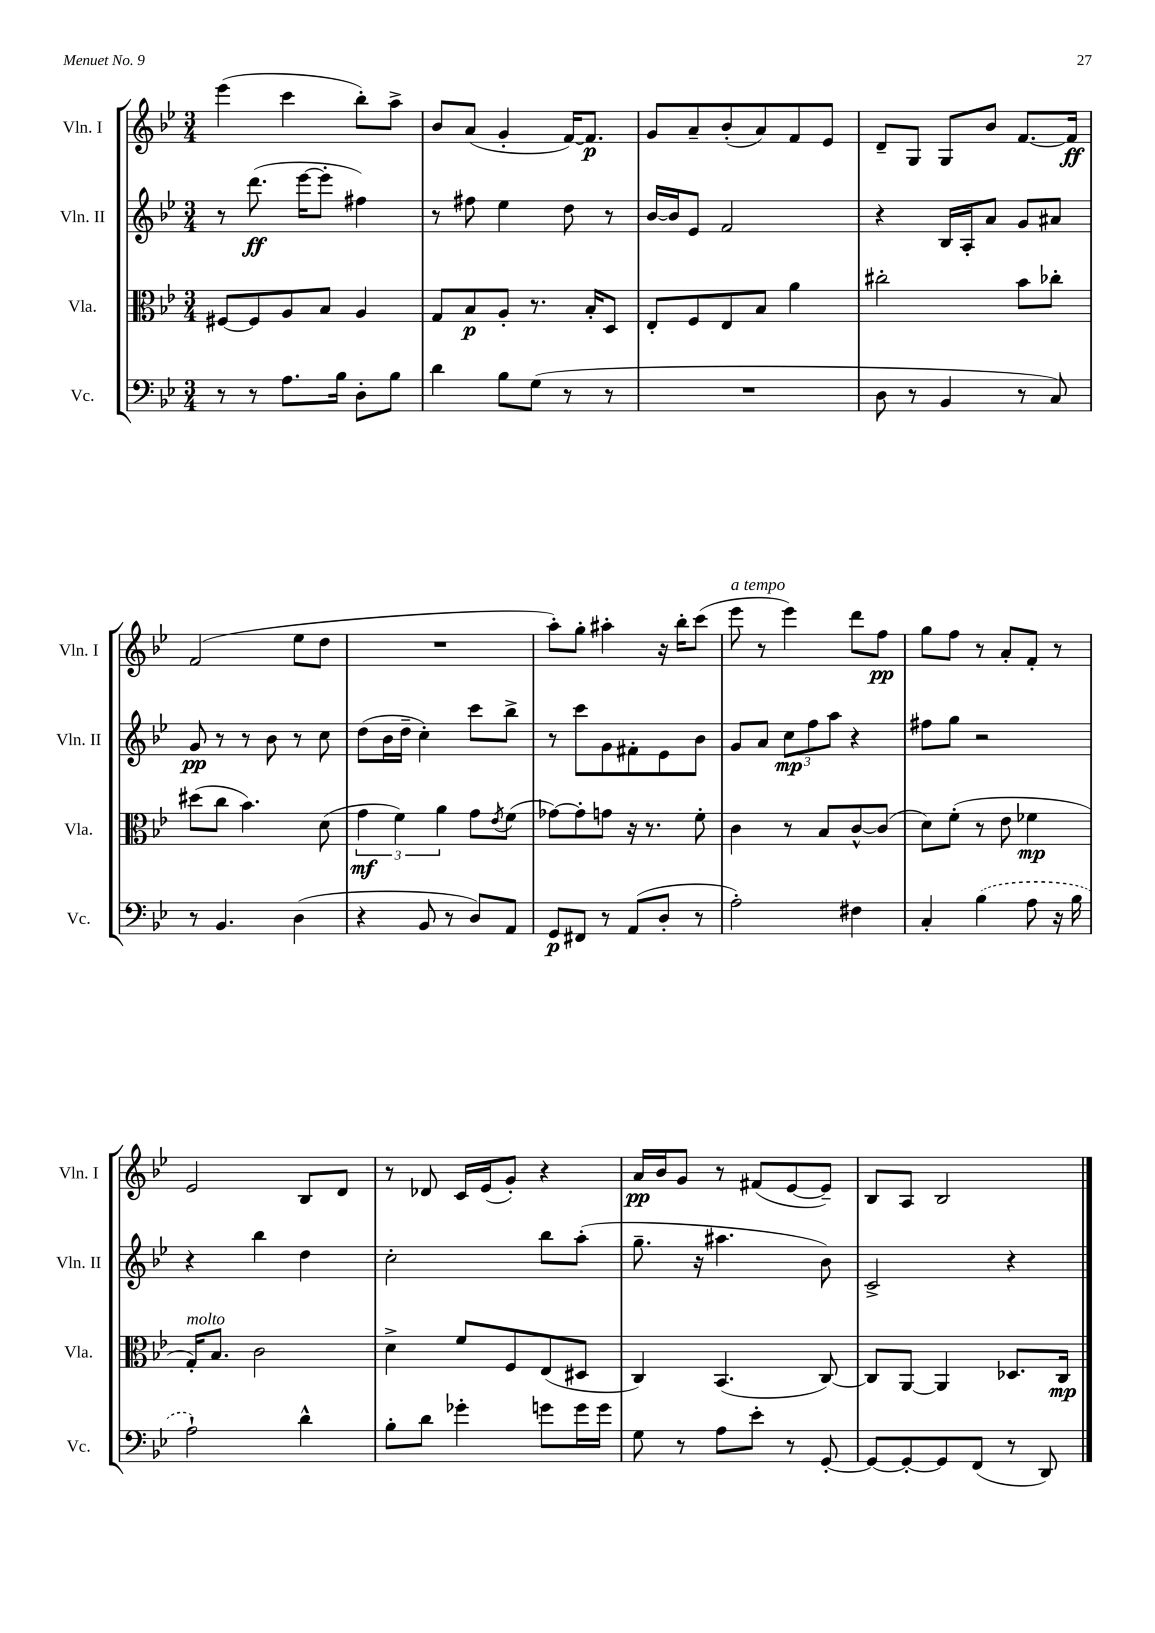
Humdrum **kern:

**kern	**kern	**kern	**kern
*staff4	*staff3	*staff2	*staff1
*clefF4	*clefC3	*clefG2	*clefG2
*k[b-e-]	*k[b-e-]	*k[b-e-]	*k[b-e-]
*M3/4	*M3/4	*M3/4	*M3/4
8r	[8F#	8r	(4eee-
8r	8F#]	(8.ddd	.
8.A	8A	.	4ccc
.	.	[16eee-	.
.	8B-	8eee-']	.
16B-	.	.	.
8D'	4A	4ff#)	8bb-')
8B-	.	.	8aa^
=	=	=	=
4d	8G	8r	8b-
.	8B-	8ff#	(8a
8B-	8A'	4ee-	4g'
(8G	8.r	.	.
8r	.	8dd	[16f)
.	16B-'	.	8.f]
8r	8D	8r	.
=	=	=	=
2.r	8E-'	[16b-	8g
.	.	16b-]	.
.	8F	8e-	8a~
.	8E-	2f	(8b-'
.	8B-	.	8a)
.	4a	.	8f
.	.	.	8e-
=	=	=	=
8D	2cc#'	4r	8d~
8r	.	.	8G
4BB-	.	16B-	8G
.	.	16A'	.
.	.	8a	8b-
8r	8b-	8g	[8.f
8C)	8cc-'	8a#	.
.	.	.	16f]
=	=	=	=
8r	(8dd#	8g	(2f
4.BB-	8cc	8r	.
.	4.b-)	8r	.
.	.	8b-	.
(4D	.	8r	8ee-
.	(8d	8cc	8dd
=	=	=	=
4r	6g	(8dd	2.r
.	.	16b-	.
.	6f)	.	.
.	.	16dd~	.
8BB-	.	4cc')	.
.	6a	.	.
8r	.	.	.
8D)	8g	8ccc	.
.	8qe-	.	.
8AA	(8f	8bb-^	.
=	=	=	=
8GG	[8g-)	8r	8aa')
8FF#	8g-']	8ccc	8gg'
8r	8g	8g	4aa#'
(8AA	16r	8f#'	.
.	8.r	.	.
8D'	.	8e-	16r
.	.	.	16bb-'
8r	8f'	8b-	(8ccc
=	=	=	=
2A')	4c	8g	8eee-
.	.	8a	8r
.	8r	12cc	4eee-)
.	.	12ff	.
.	8B-	.	.
.	.	12aa	.
4F#	[8c^^	4r	8ddd
.	(8c]	.	8ff
=	=	=	=
4C'	8d)	8ff#	8gg
.	(8f'	8gg	8ff
(4B-	8r	2r	8r
.	8e-	.	8a'
8A	4f-	.	8f'
16r	.	.	8r
16B-	.	.	.
=	=	=	=
2A`)	16G')	4r	2e-
.	8.B-	.	.
.	2c	4bb-	.
4d^^	.	4dd	8B-
.	.	.	8d
=	=	=	=
8B-'	4d^	2cc'	8r
8d	.	.	8d-
4g-'	8f	.	16c
.	.	.	(16e-
.	8F	.	8g')
8g	(8E-	8bb-	4r
16g	8D#	(8aa'	.
16g	.	.	.
=	=	=	=
8G	4C)	8.gg~	16a
.	.	.	16b-
8r	.	.	8g
.	.	16r	.
8A	(4.BB-	4.aa#	8r
8e-'	.	.	(8f#
8r	.	.	[8e-
[8GG'	[8C)	8b-)	8e-~])
=	=	=	=
8GG_	8C]	2c^	8B-
8GG'_	[8AA	.	8A
8GG]	4AA]	.	2B-
(8FF	.	.	.
8r	8.D-	4r	.
8DD)	.	.	.
.	16C	.	.
==	==	==	==
*-	*-	*-	*-
